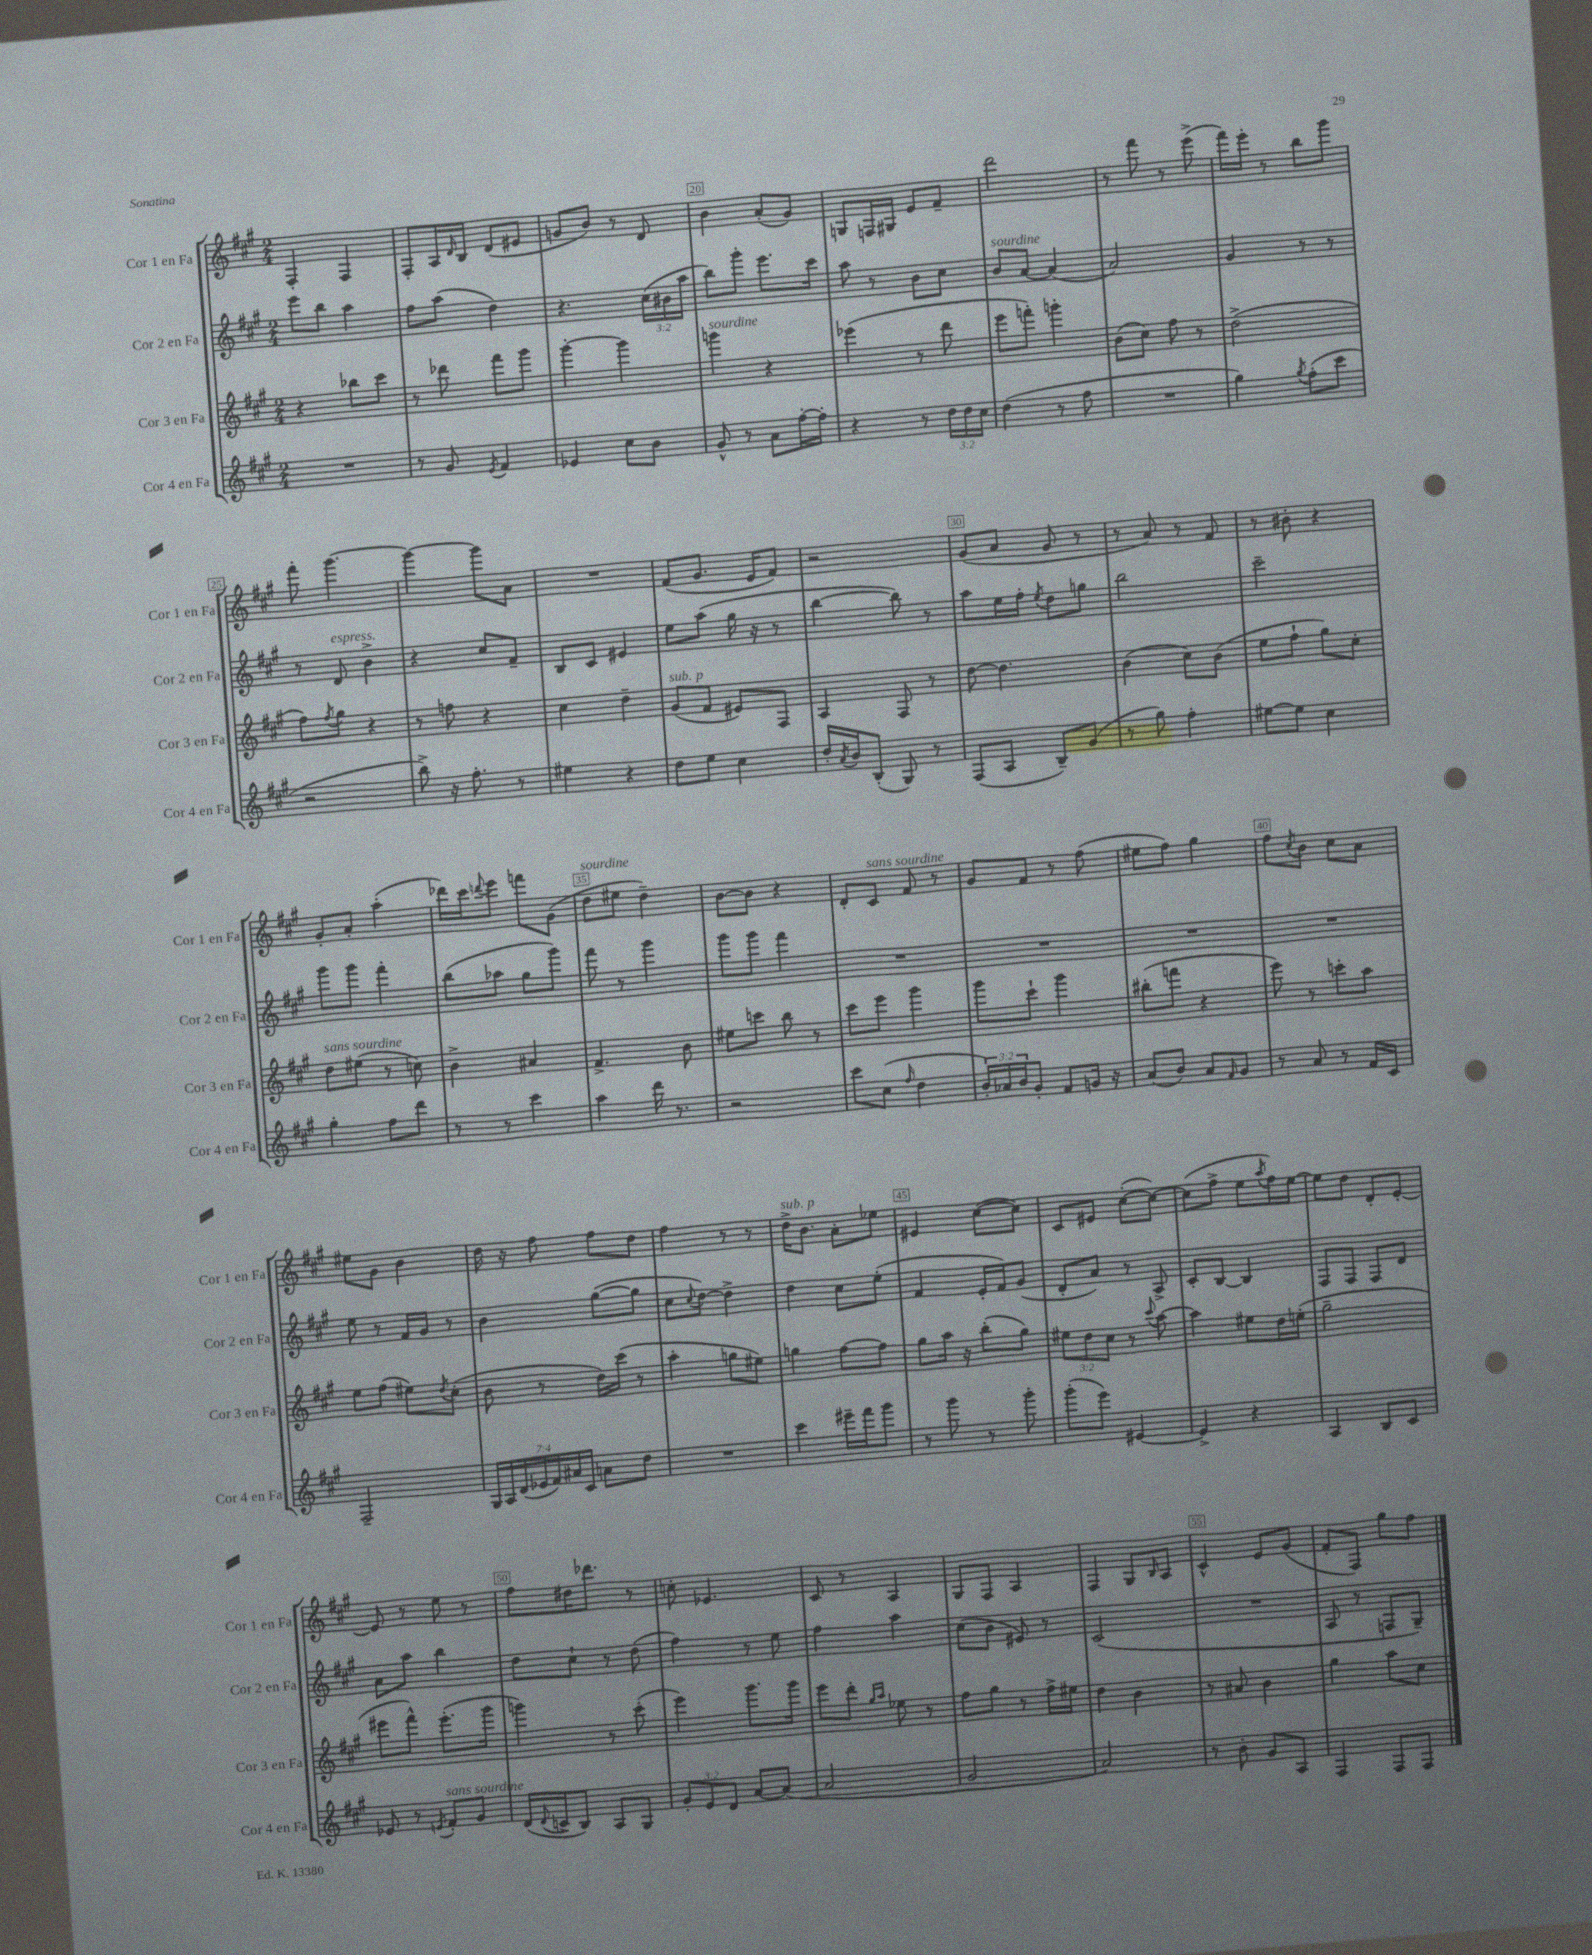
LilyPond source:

<<
\new StaffGroup <<
\new Staff = "s0" \with { instrumentName = "Cor 1 en Fa" shortInstrumentName = "Cor 1 en Fa" } {
    \clef treble \key a \major \numericTimeSignature \time 2/4
    fis4-. fis4 |
    fis8-. a16 \grace { d'16 } b16 d'8( eis'8 |
    g'8 b'8) r8 d'8 |
    b'4 a'8-.( gis'8) |
    g8 f16 gis16 e'8 fis'8-- |
    d'''2 |
    r8 fis'''8 r8 e'''8->( |
    fis'''16) e'''16-. r8 b''8 gis'''8 |
    fis'''8-. gis'''4.~ |
    gis'''4~ gis'''8 a'8 |
    R2 |
    fis'8( gis'8. e'16 fis'8) |
    r2 |
    gis'8( a'8 gis'8 r8 |
    r8 a'8) r8 fis'8 |
    r8 bis'8-. r4 |
    gis'8-. a'8-. a''4-.( |
    des'''16) cis'''16 \appoggiatura { d'''8 } e'''8 f'''8 gis'8( |
    d''8^\markup { \italic "sourdine" } eis''8 d''4--) |
    b'8~ b'8 r4 |
    d'8-. cis'8^\markup { \italic "sans sourdine" } fis'8 r8 |
    gis'8 fis'8 r8 fis''8( |
    eis''8 fis''8) gis''4 |
    fis''8 \acciaccatura { cis''8 } b'8 cis''8 a'8 |
    eis''8 gis'8 b'4 |
    d''16 r16 fis''8 fis''8 d''8 |
    fis''4 r8 r8 |
    d''16->^\markup { \italic "sub. p" } b'8. a'8-. ees''8 |
    eis'4 cis''8~( cis''8) |
    cis'8 eis'8 cis''8~-.( cis''8~) |
    cis''8( fis''8-> e''8 \acciaccatura { a''8 } fis''16) e''16~ |
    e''8 d''8 d'8-. e'8~-. |
    e'8 r8 e''8 r8 |
    fis''8 dis''16 des'''8. r8 |
    c''8-. ees'4. |
    cis'8 r8 a4 |
    gis8 fis8 a4 |
    fis4 gis8 \grace { b16 } a8 |
    cis'4-^ e'8 gis'8( |
    fis'8-. fis8) gis''8 fis''8 \bar "|." |
}
\new Staff = "s1" \with { instrumentName = "Cor 2 en Fa" shortInstrumentName = "Cor 2 en Fa" } {
    \clef treble \key a \major \numericTimeSignature \time 2/4 \override Staff.TupletNumber.text = #tuplet-number::calc-fraction-text
    e'''8 b''8 a''4 |
    fis''8 a''8( d''4) |
    r4. \tuplet 3/2 { cis''16( bis'16 a''16 } |
    b''8) gis'''8-. e'''8. cis'''16 |
    a''8 r8 b'8 cis''8 |
    b'8^\markup { \italic "sourdine" } a'8~ a'4( |
    a'2) |
    gis'4 r8 r8 |
    r8 d'8^\markup { \italic "espress." } b'4-> |
    r4 cis''8 fis'8-- |
    b8 cis'8 eis'4 |
    e''8 a''8( gis''16 r16 r8 |
    b''4~ b''8) r8 |
    a''8 e''16 fis''16-. \acciaccatura { e''8 } d''8 g''8 |
    b''2 |
    cis'''2-- |
    gis'''8 gis'''8 fis'''4-. |
    b''8( aes''8 gis''8 gis'''8) |
    fis'''8 r8 gis'''4 |
    gis'''8 gis'''8 fis'''4 |
    R2 |
    R2 |
    R2 |
    R2 |
    e''8 r8 fis'16 gis'16 r8 |
    b'4 gis''8~( gis''8 |
    cis''8 \appoggiatura { cis''8 } d''8~) d''4-> |
    d''4 cis''8 e''8-.( |
    fis'4 e'16-. fis'16) gis'8( |
    d'8-. a'8) r8 a8-> |
    cis'8-. b8~ b4 |
    fis8 fis8 fis8 d'8 |
    a'8 a''8 b''4 |
    d''8 cis''8-! r8 d''8( |
    fis''4) r8 e''8 |
    fis''4 a''4 |
    cis''8( b'8 eis'8) r8 |
    cis'2( |
    R2 |
    a8 r8 f8 gis8--) \bar "|." |
}
\new Staff = "s2" \with { instrumentName = "Cor 3 en Fa" shortInstrumentName = "Cor 3 en Fa" } {
    \clef treble \key a \major \numericTimeSignature \time 2/4 \override Staff.TupletNumber.text = #tuplet-number::calc-fraction-text
    r4 bes''8 cis'''8 |
    r8 des'''8 fis'''8 gis'''8 |
    gis'''4~-. gis'''4 |
    g'''4^\markup { \italic "sourdine" } r4 |
    ees'''4( r8 d'''8 |
    e'''8 f'''8-.) g'''4-. |
    b'8( cis''8) fis''8 r8 |
    d''2->( |
    fis''8) \acciaccatura { fis''8 } gis''8 r4 |
    r8 f''8 r4 |
    cis''4 d''4-- |
    gis'8^\markup { \italic "sub. p" }( fis'8 eis'8) fis8 |
    a4 fis8 r8 |
    d''8~ d''4. |
    b'4( cis''8) b'8( |
    e''8 fis''8-! gis''8) cis''8-. |
    d''8^\markup { \italic "sans sourdine" } eis''8( r8 c''8) |
    b'4-> ais'4 |
    fis'4.-> b'8 |
    eis''8 c'''8 b''8 r8 |
    cis'''8 e'''8 gis'''4 |
    gis'''8 cis'''8-! gis'''4 |
    bis''8-.( f'''8 r4 |
    e'''8) r8 c'''8-. a''8 |
    e''8 fis''8( eis''8) \acciaccatura { d''8 } cis''8-.( |
    b'8 r8 d''16) cis'''16( r8 |
    a''4-. g''8 eis''8) |
    g''4 fis''8~ fis''8 |
    gis''8 a''16 r16 b''8-.( gis''8) |
    \tuplet 3/2 { eis''8 d''8 cis''8 } r8 \appoggiatura { cis'''8 } a''8~ |
    a''4 eis''8 d''16 e''16-.( |
    gis''2-- |
    eis'''8 fis'''8-^) eis'''8.-.( gis'''16 |
    g'''4) r8 cis'''8-.( |
    e'''4) gis'''8. gis'''16 |
    e'''8 d'''8-. \grace { gis''16 a''16 } ees''8 r8 |
    fis''8 gis''8 r8 fis''16-> eis''16 |
    d''4 b'4 |
    r8 ais'8 b'4 |
    gis''4 a''8 cis''8 \bar "|." |
}
\new Staff = "s3" \with { instrumentName = "Cor 4 en Fa" shortInstrumentName = "Cor 4 en Fa" } {
    \clef treble \key a \major \numericTimeSignature \time 2/4 \override Staff.TupletNumber.text = #tuplet-number::calc-fraction-text
    R2 |
    r8 gis'8 \acciaccatura { e'8 } fis'4 |
    ees'4 cis''8 b'8 |
    gis'8-^ r8 a'8 fis''16~-. fis''16-. |
    r4 r8 \tuplet 3/2 { d''16 d''16 cis''16 } |
    d''4( r8 fis''8 |
    R2 |
    gis''4) \acciaccatura { gis''8 } fis''8-.( cis'''8 |
    r2 |
    b''8->) r16 fis''8.-. r8 |
    eis''4 r4 |
    d''8 e''8 cis''4 |
    d''16-. \acciaccatura { a'8 } b'16 b8-.( gis8) r8 |
    fis8( a8 b8--) gis'8( |
    r8 gis''8) fis''4-. |
    eis''8~ eis''8 cis''4 |
    gis''4-. fis''8 d'''8 |
    r8 r8 cis'''4 |
    a''4 d'''16 r8. |
    r2 |
    cis'''8 cis''8( \grace { fis''16 } d''4 |
    \tuplet 3/2 { b'16-.) aes'16 b'16 } gis'8-. fis'8 g'16 r16 |
    a'8( b'8) a'8 \grace { fis'16 } gis'8 |
    r8 a'8 r8 fis'16 cis'16 |
    fis2-- |
    \tuplet 7/4 { gis16 a16 d'16( ees'16 fis'16) ais'16 cis'16 } a'8 d''8 |
    R2 |
    cis'''4 eis'''16-- fis'''16 gis'''8 |
    r8 gis'''8 r8 gis'''8-. |
    gis'''8-.( e'''8) eis'4~ |
    eis'4-> r4 |
    a4 b8 cis'8 |
    ees'8 r8 \acciaccatura { e'8 } fis'8-.^\markup { \italic "sans sourdine" } gis'8 |
    d'16( \appoggiatura { d'8 } c'16-> b8) a8 gis8 |
    \tuplet 3/2 { gis'8-. e'8 d'8 } a'8~ a'8( |
    a'2 |
    gis'2 |
    a'2) |
    r8 b'8-. gis'8 a8 |
    fis4 fis8 fis8 \bar "|." |
}
>>
>>
\layout { \context { \Score currentBarNumber = #17 \override BarNumber.break-visibility = ##(#f #t #t) barNumberVisibility = #(every-nth-bar-number-visible 5) \override BarNumber.stencil = #(make-stencil-boxer 0.1 0.3 ly:text-interface::print) } }
